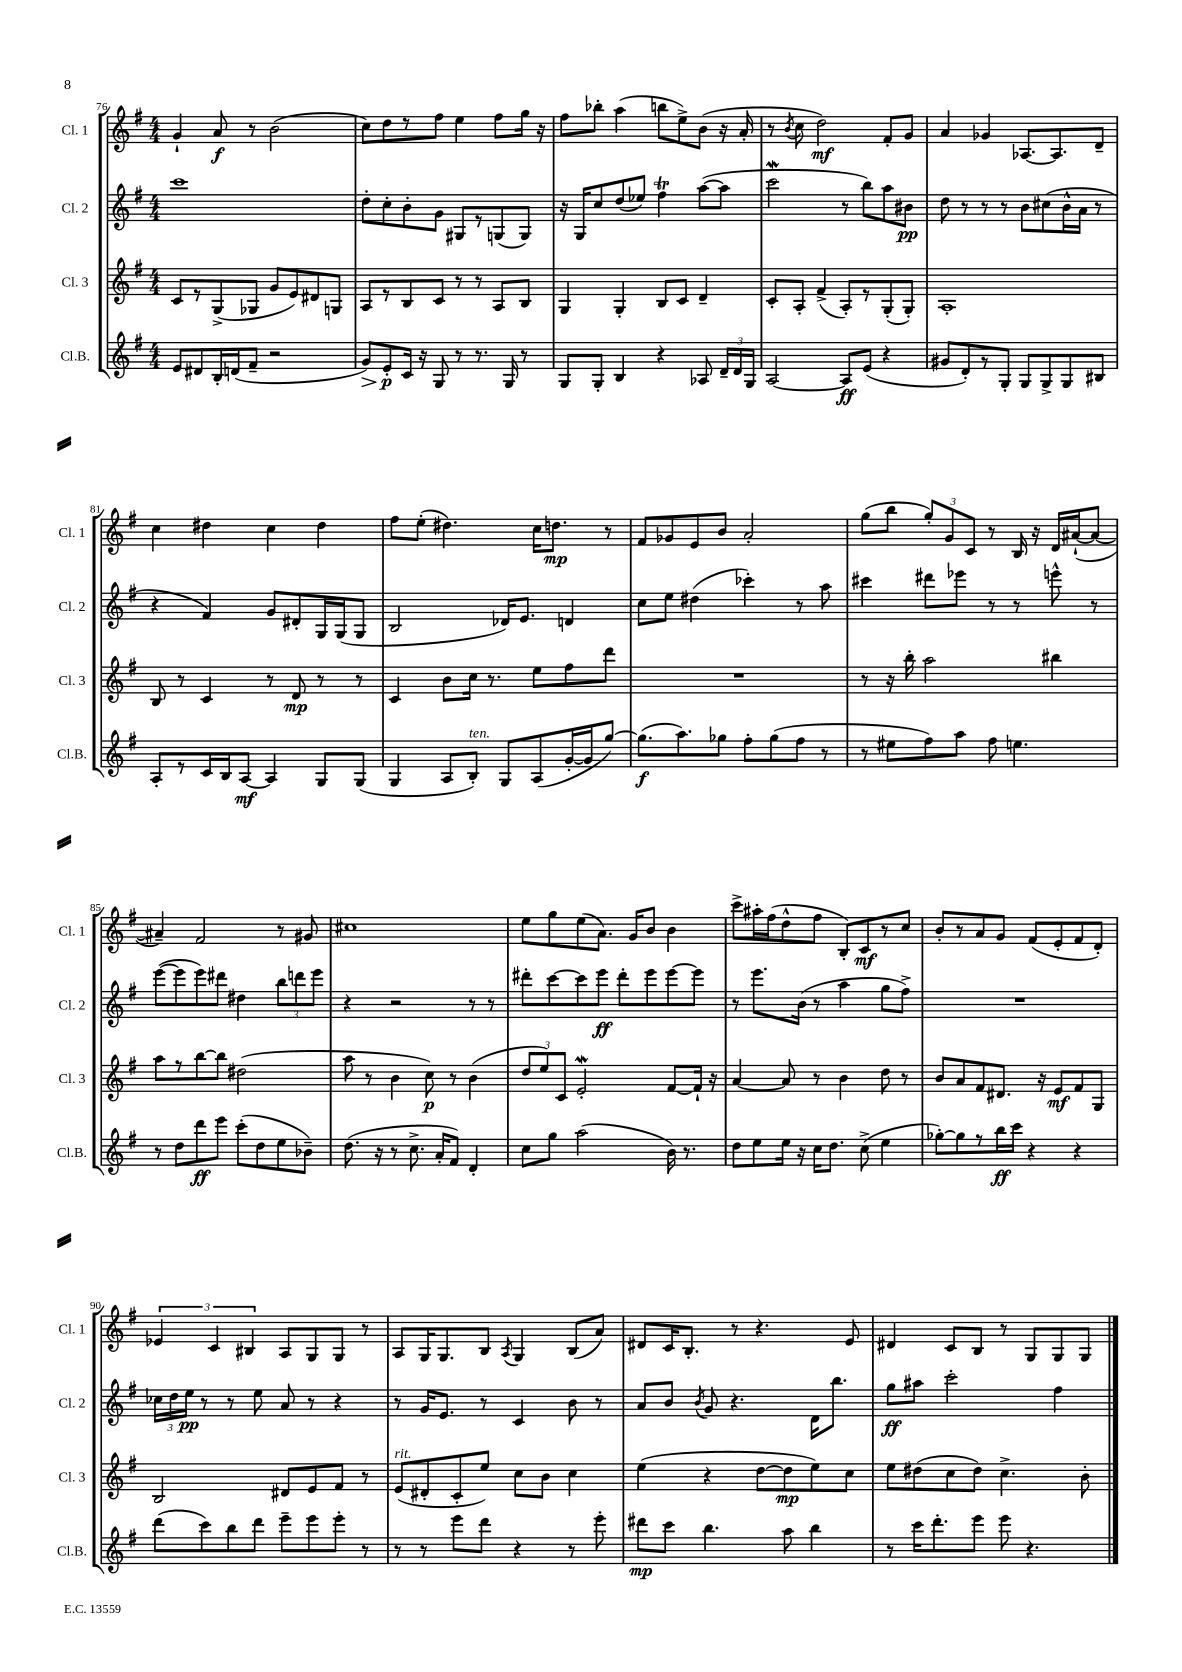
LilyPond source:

<<
\new StaffGroup <<
\new Staff = "s0" \with { instrumentName = "Cl. 1" shortInstrumentName = "Cl. 1" } {
    \clef treble \key g \major \numericTimeSignature \time 4/4
    \autoBeamOff g'4-! a'8\f r8 b'2( |
    c''8[) d''8 r8 fis''8] e''4 fis''8[ g''16] r16 |
    fis''8[ bes''8]-. a''4( b''8[ e''8->) b'8]( r16 a'16-. |
    r8 \acciaccatura { b'8 } c''8 d''2\mf) fis'8[-. g'8] |
    a'4 ges'4 aes8.[~ aes8. d'8]-- |
    c''4 dis''4 c''4 dis''4 |
    fis''8[ e''8]-.( dis''4.) c''16[ d''8.]\mp r8 |
    fis'8[ ges'8 e'8 b'8] a'2-. |
    g''8[( b''8] \tuplet 3/2 { g''8[-.) g'8 c'8] } r8 b16 r16 d'16[ ais'16~-!( ais'8]~ |
    ais'4--) fis'2 r8 gis'8 |
    cis''1 |
    e''8[ g''8 e''8( a'8.]) g'16[ b'8] b'4 |
    c'''8[-> ais''16-. fis''16( d''8-^ fis''8] b8[-.) c'8\mf r8 c''8] |
    b'8[-. r8 a'8 g'8] fis'8[( e'8-. fis'8 d'8]-.) |
    \tuplet 3/2 { ees'4 c'4 bis4 } a8[ g8 g8] r8 |
    a8[ g16 g8. b8] \acciaccatura { a8 } g4 b8[( a'8]) |
    dis'8[ c'16 b8.]-. r8 r4. e'8 |
    dis'4 c'8[ b8] r8 g8[ g8 g8] \bar "|." |
}
\new Staff = "s1" \with { instrumentName = "Cl. 2" shortInstrumentName = "Cl. 2" } {
    \clef treble \key g \major \numericTimeSignature \time 4/4
    \autoBeamOff c'''1 |
    d''8[-. c''8-. b'8-. g'8] gis8[ r8 g8( g8]) |
    r16 g16[ c''8 d''8( ees''8]) fis''4\trill a''8[~( a''8] |
    c'''2\mordent r8 b''8[) a''8 bis'8]\pp |
    d''8 r8 r8 r8 b'8[ cis''8( b'16-^ a'16] r8 |
    r4 fis'4) g'8[ dis'8-. g16 g16( g8] |
    b2 des'16[) e'8.] d'4 |
    c''8[ e''8] dis''4( ces'''4-.) r8 a''8 |
    cis'''4 dis'''8[ ees'''8] r8 r8 e'''8-^ r8 |
    e'''8[~( e'''8 e'''8) dis'''8] dis''4 \tuplet 3/2 { b''8[ d'''8 e'''8] } |
    r4 r2 r8 r8 |
    dis'''8[-. c'''8~ c'''8 e'''8]\ff dis'''8[-. e'''8 e'''8~ e'''8] |
    r8 e'''8.[ b'16]( r8 a''4 g''8[ fis''8]->) |
    R1 |
    \tuplet 3/2 { ces''16[ d''16 e''16]\pp } r8 r8 e''8 a'8 r8 r4 |
    r8 g'16[ e'8.] r8 c'4 b'8 r8 |
    a'8[ b'8] \acciaccatura { b'8 } g'8 r4. d'16[ b''8.] |
    g''8[\ff ais''8] c'''2-. fis''4 \bar "|." |
}
\new Staff = "s2" \with { instrumentName = "Cl. 3" shortInstrumentName = "Cl. 3" } {
    \clef treble \key g \major \numericTimeSignature \time 4/4
    \autoBeamOff c'8[ r8 g8->( ges8] g'8[ e'8) dis'8 g8] |
    a8[ r8 b8 c'8] r8 r8 a8[ b8] |
    g4 g4-. b8[ c'8] d'4-- |
    c'8[-. a8]-. fis'4->( a8[-.) r8 g8-.( g8]-.) |
    a1-. |
    b8 r8 c'4 r8 d'8\mp r8 r8 |
    c'4 b'8[ c''16] r8. e''8[ fis''8 d'''8] |
    R1 |
    r8 r16 b''16-. a''2 bis''4 |
    a''8[ r8 b''8~ b''8] dis''2( |
    a''8 r8 b'4 c''8\p) r8 b'4( |
    \tuplet 3/2 { d''8[ e''8) c'8] } e'2-.\mordent fis'8[~ fis'16]-! r16 |
    a'4~ a'8 r8 b'4 d''8 r8 |
    b'8[ a'8 fis'8 dis'8.] r16 e'8[\mf fis'8 g8] |
    b2 dis'8[ e'8 fis'8] r8 |
    e'8[^\markup { \italic "rit." }( dis'8-. c'8-. e''8]) c''8[ b'8] c''4 |
    e''4( r4 d''8[~ d''8\mp e''8) c''8] |
    e''8[ dis''8( c''8 dis''8]) c''4.-> b'8-. \bar "|." |
}
\new Staff = "s3" \with { instrumentName = "Cl.B." shortInstrumentName = "Cl.B." } {
    \clef treble \key g \major \numericTimeSignature \time 4/4
    \autoBeamOff e'8[ dis'8 b16-. d'16( fis'8]-- r2 |
    g'8[\>) e'8-.\p\! c'16] r16 g8 r8 r8. g16 r8 |
    g8[ g8]-. b4 r4 aes8 \tuplet 3/2 { d'16[-- d'16 g16] } |
    a2~ a8[\ff e'8]( r4 |
    gis'8[ d'8-.) r8 g8]-. g8[ g8-> g8 bis8] |
    a8[-. r8 c'16 b16 a8]~\mf a4 g8[ g8]( |
    g4 a8[ b8]-.^\markup { \italic "ten." }) g8[ a8( g'16~-. g'16 g''8]~) |
    g''8.[\f( a''8.) ges''8] fis''8[-. ges''8( fis''8] r8 |
    r8 eis''8[ fis''8) a''8] fis''8 e''4. |
    r8 d''8[ d'''8\ff e'''8] c'''8[-.( d''8 e''8 bes'8]--) |
    d''8.( r16 r8 c''8.-> a'16[-. fis'8]) d'4-. |
    c''8[ g''8] a''2( b'16) r8. |
    d''8[ e''8 e''16] r16 c''16[ d''8.] c''8->( e''4 |
    ges''8[~-.) ges''8 r8 b''16\ff c'''16] r4 r4 |
    d'''8[( c'''8) b''8 d'''8] e'''8[-- e'''8 e'''8]-. r8 |
    r8 r8 e'''8[ d'''8] r4 r8 e'''8-. |
    dis'''8[\mp c'''8] b''4. a''8 b''4 |
    r8 c'''16[ d'''8.-. e'''8] e'''8 r4. \bar "|." |
}
>>
>>
\layout { \context { \Score currentBarNumber = #76 } }
